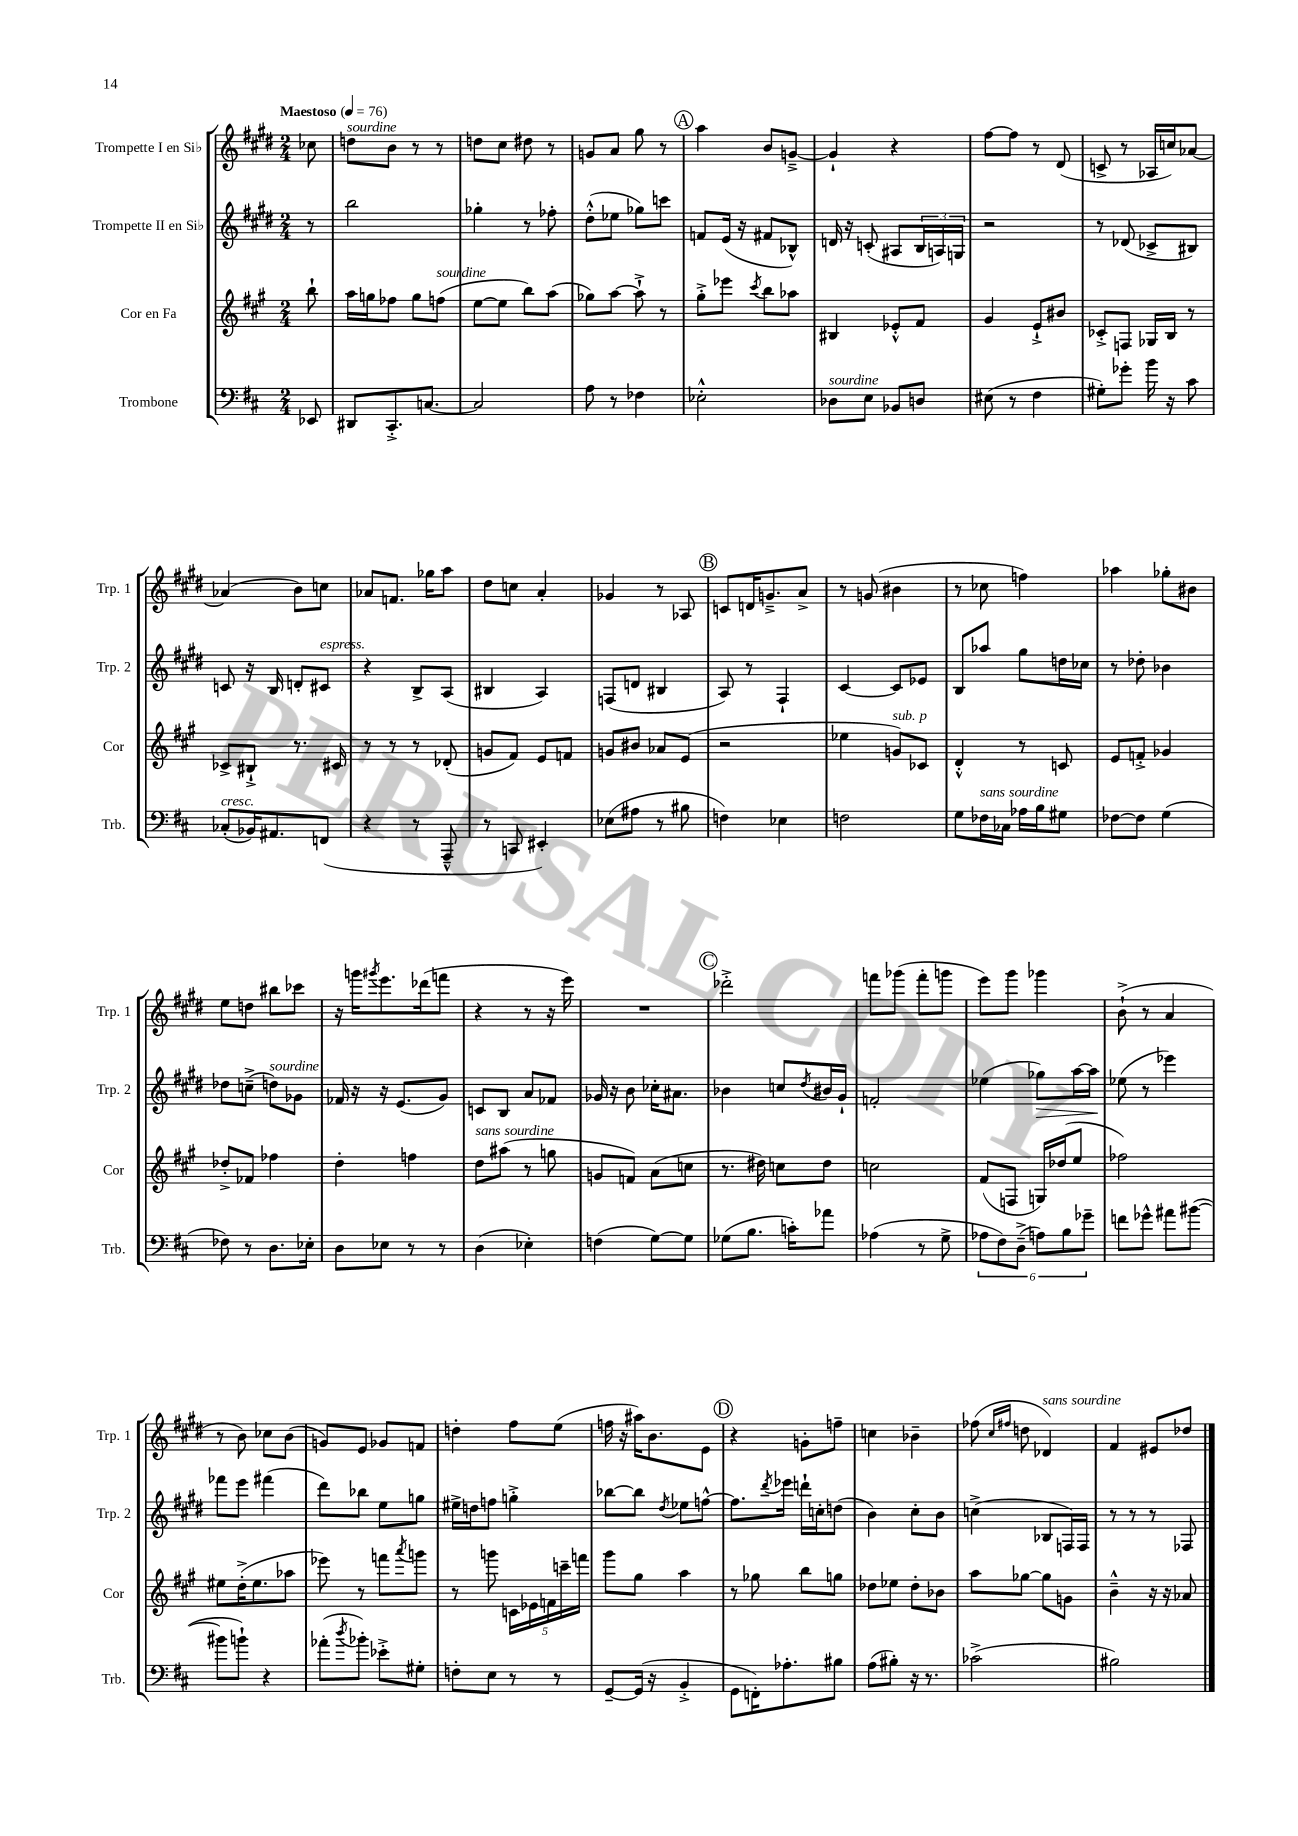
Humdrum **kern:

**kern	**kern	**kern	**dynam	**kern
*part4	*part3	*part2	*part2	*part1
*staff4	*staff3	*staff2	*staff2	*staff1
*I"Trombone	*I"Cor en Fa	*I"Trompette II en Si♭	*	*I"Trompette I en Si♭
*I'Trb.	*I'Cor	*I'Trp. 2	*	*I'Trp. 1
*clefF4	*clefG2	*clefG2	*	*clefG2
*k[f#c#]	*k[f#c#g#]	*k[f#c#g#d#]	*	*k[f#c#g#d#]
*M2/4	*M2/4	*M2/4	*	*M2/4
*MM76	*MM76	*MM76	*	*MM76
=	=	=	=	=
!	!	!	!	!LO:TX:a:B:t=Maestoso
8EE-X/	8bb`\	8r	.	8cc-X\
=1	=1	=1	=1	=1
!	!	!	!	!LO:TX:a:i:t=sourdine
8DD#X/L	16aa\LL	2bb\	.	8ddn\L
.	16ggn\J	.	.	.
8.CC#'^/	8ff-X\J	.	.	8b\J
.	8gg\L	.	.	8r
[8.Cn/J	.	.	.	.
!	!LO:TX:a:i:t=sourdine	!	!	!
.	(8ffn\J	.	.	8r
=2	=2	=2	=2	=2
2C/]	[8ee\L	4gg-X'\	.	8ddn\L
.	8ee\J]	.	.	8cc#\J
.	8bb\L)	8r	.	8dd#X\
.	(8aa\J	8ff-X'\	.	8r
=3	=3	=3	=3	=3
8A\	8gg-X\L)	(8dd#'^^\L	.	8gn/L
8r	[8aa\J	8ee-X\J	.	8a/J
4F-X\	8aa`^\]	8gg-X\L)	.	8gg#\
.	8r	8cccn\J	.	8r
!!LO:REH:place=s1:t=A
=4	=4	=4	=4	=4
2E-X'^^\	8gg#'^\L	8fn/L	.	4aa\
.	8eee-X\J	(16e/Jk	.	.
.	.	16r	.	.
.	8qccc#/	.	.	.
.	8bb\L	8f#X/L	.	8b/L
.	8aa-X\J	8B-X^^/J)	.	[8gn~^/J
=5	=5	=5	=5	=5
!LO:TX:a:i:t=sourdine	!	!	!	!
8D-X\L	4B#X/	16dn/	.	4g`/]
.	.	16r	.	.
8E\J	.	(8cn'/	.	.
8BB-X/L	8e-X'^^/L	8A#X/L	.	4r
8Dn/J	8f#/J	24B/L	.	.
.	.	24An/)	.	.
.	.	24Gn/JJ	.	.
=6	=6	=6	=6	=6
(8E#X\	4g#/	2r	.	[8ff#\L
8r	.	.	.	8ff#\J]
4F#\	8e`^/L	.	.	8r
.	8b#X/J	.	.	(8d#/
=7	=7	=7	=7	=7
8G#X'\L)	8c-X'^/L	8r	.	8cn^/
8g-X'\J	8Fn/J	(8d-X/	.	8r
16b\	16G-X/LL	8c-X^/L	.	16A-X/LL
16r	16B/JJ	.	.	16ccn/J)
8c#\	8r	8B#X/J)	.	[8a-X/J
!!LO:LB:g=z
=8	=8	=8	=8	=8
!LO:TX:a:i:t=cresc.	!	!	!	!
(8C-X'/L	8c-X^/L	8cn/	.	(4a-X/]
16BB-X/K)	8B#X`^/J	16r	.	.
8.AA#X/	.	16B/	.	.
.	8.r	8dn'/L	.	8b\L)
!	!	!LO:TX:a:i:t=espress.	!	!
(8FFn/J	.	8c#X/J	.	8ccn\J
.	16c#X/	.	.	.
=9	=9	=9	=9	=9
4r	8r	4r	.	8a-X/L
.	8r	.	.	8.fn/J
8r	8r	8B^/L	.	.
.	.	.	.	16gg-X\KL
8AAA~^^/	(8d-X'/	(8A/J	.	8aa\J
=10	=10	=10	=10	=10
8r	8gn/L	4B#X/	.	8dd#\L
8CCn/	8f#/J)	.	.	8ccn\J
4EE#X'/)	8e/L	4A/)	.	4a'/
.	8fn/J	.	.	.
=11	=11	=11	=11	=11
(8E-X\L	8gn/L	(8Fn/L	.	4g-X/
8A#X\J	8b#X/J	8dn/J	.	.
8r	8a-X/L	4B#X/	.	8r
8B#X\	(8e/J	.	.	8A-X/
!!LO:REH:place=s1:t=B
=12	=12	=12	=12	=12
4Fn\)	2r	8A/)	.	8cn/L
.	.	8r	.	16dn/K
.	.	.	.	8.gn~^/
4E-X\	.	4F#`/	.	.
.	.	.	.	8a^/J
=13	=13	=13	=13	=13
2Fn\	4ee-X\	[4c#/	.	8r
.	.	.	.	(8gn/
!	!LO:TX:a:i:t=sub. p	!	!	!
.	8gn/L)	8c#/L]	.	4b#X\
.	8c-X/J	8e-X/J	.	.
=14	=14	=14	=14	=14
8G\L	4d'^^/	8B/L	.	8r
!LO:TX:a:i:t=sans sourdine	!	!	!	!
16F-X\L	.	8aa-X/J	.	8cc-X\
16C-X\JJ	.	.	.	.
16A-X\LL	8r	8gg#\L	.	4ffn\)
16B\J	.	.	.	.
8G#X\J	8cn/	16ddn\L	.	.
.	.	16cc-X\JJ	.	.
=15	=15	=15	=15	=15
[8F-X\L	8e/L	8r	.	4aa-X\
8F-\J]	8fn'^/J	8dd-X'\	.	.
(4G\	4g-X/	4b-X\	.	8gg-X'\L
.	.	.	.	8b#X\J
!!LO:LB:g=z
=16	=16	=16	=16	=16
8F-X\)	8dd-X'^/L	8dd-X\L	.	8ee\L
8r	8f-X/J	(8ccn~^\J	.	8ddn\J
!	!	!LO:TX:a:i:t=sourdine	!	!
8.D\L	4ff-X\	8ddn\L)	.	8bb#X\L
.	.	8g-X\J	.	8ccc-X\J
16E-X'\Jk	.	.	.	.
=17	=17	=17	=17	=17
8D\L	4dd'\	16f-X/	.	16r
.	.	16r	.	16gggn\KL
.	.	.	.	8qggg#X/
8E-X\J	.	16r	.	8.eee\
.	.	(8.e/L	.	.
8r	4ffn\	.	.	.
.	.	.	.	(16ddd-X\k
8r	.	8g#/J)	.	8fffn\J
=18	=18	=18	=18	=18
!	!LO:TX:a:i:t=sans sourdine	!	!	!
(4D\	8dd\L	8cn/L	.	4r
.	(8aa#X\J	8B/J	.	.
4E-X'\)	8r	8a/L	.	8r
.	8ggn\	8f-X/J	.	16r
.	.	.	.	16eee\)
=19	=19	=19	=19	=19
(4Fn\	8gn/L	16g-X/	.	2r
.	.	16r	.	.
.	8fn/J)	8b\	.	.
[8G\L)	(8a\L	16cc-X'\KL	.	.
.	.	8.a#X\J	.	.
8G\J]	8ccn\J	.	.	.
!!LO:REH:place=s1:t=C
=20	=20	=20	=20	=20
(8G-X\L	8.r	4b-X\	.	2ddd-X'^\
8.B\J	.	.	.	.
.	16dd#X\)	.	.	.
.	8ccn\L	8ccn/L	.	.
16cn'\KL)	.	.	.	.
.	.	8qdd#/	.	.
8a-X\J	8dd#\J	16b#X/L	.	.
.	.	16g#`/JJ	.	.
=21	=21	=21	=21	=21
(4A-X\	2ccn\	2fn'/	.	8fffn\L
.	.	.	.	(8ggg-X\J
8r	.	.	.	8fff'\L
8G^\	.	.	.	8gggn\J
=22	=22	=22	=22	=22
12A-X\L	(8f#/L	(4ee-X\	.	8eee\L)
12F#\)	.	.	.	.
.	8Fn/J	.	.	8ggg#\J
(12D~^\J	.	.	.	.
!	!	!	!LO:HP:b	!
12An\L)	16Gn/LL)	8gg-X\L)	>	4ggg-X\
.	(16dd-X/J	.	.	.
12B\	.	.	.	.
.	8ee/J	[16aa\L	.	.
12g-X~\J	.	.	.	.
.	.	16aa\JJ]	.	.
.	.	.	]	.
=23	=23	=23	=23	=23
8fn\L	2ff-X\)	(8ee-X\	.	(8b`^\
8g-X^^\J	.	8r	.	8r
8a#X\L	.	4eee-X\)	.	4a/
([8b#X\J	.	.	.	.
!!LO:LB:g=z
=24	=24	=24	=24	=24
8b#X\L]	8ee#X\L	8fff-X\L	.	8r
8bn`\J)	(16dd'^\K	8eee\J	.	8b\)
.	8.ee#\	.	.	.
4r	.	(4fff#X\	.	8cc-X\L
.	8aa-X\J	.	.	(8b\J
=25	=25	=25	=25	=25
(8a-X'\L	8eee-X\)	8ddd#\L)	.	8gn/L)
8qdd/	.	.	.	.
8b-X'\J)	8r	8bb-X\J	.	8e/J
8e-X'^\L	8fffn\L	8ee\L	.	8g-X/L
.	8qaaa/	.	.	.
8G#X'\J	8gggn\J	8ggn\J	.	8fn/J
=26	=26	=26	=26	=26
8Fn'\L	8r	16ee#X^\LL	.	4ddn'\
.	.	16ddn\J	.	.
8E\J	8gggn\	8ffn\J	.	.
8r	20cn\LL	4ggn'^\	.	8ff#\L
.	20e-X\	.	.	.
.	20fn\	.	.	.
8r	.	.	.	(8ee\J
.	20cccn~\	.	.	.
.	20fffn\JJ	.	.	.
=27	=27	=27	=27	=27
[8GG~/L	8ggg#\L	[8bb-X\L	.	16ffn\
.	.	.	.	16r
(16GG/Jk]	8gg#\J	8bb-\J]	.	16aa#X\KL)
16r	.	.	.	8.b\
.	.	8qdd#/	.	.
4BB'^/	4aa\	8ee-X\L	.	.
.	.	[8ffn^^\J	.	8e\J
!!LO:REH:place=s1:t=D
=28	=28	=28	=28	=28
8GG\L	8r	8.ff\L]	.	4r
16FFn'\K)	8gg-X\	.	.	.
.	.	8qddd#/	.	.
8.A-X'\	.	16eee-X\Jk	.	.
.	8bb\L	16dddn`\LL	.	8gn'\L
.	.	16ccn'\J	.	.
8B#X\J	8ggn\J	(8ddn\J	.	8ffn~\J
=29	=29	=29	=29	=29
(8A\L	8dd-X\L	4b\)	.	4ccn\
8B#X'\J)	8ee-X\J	.	.	.
16r	8dd-'\L	8cc#'\L	.	4b-X~\
8.r	.	.	.	.
.	8b-X\J	8b\J	.	.
=30	=30	=30	=30	=30
(2c-X^\	8aa\L	(4ccn^\	.	(8ff-X\
.	.	.	.	16qqcc#/LL
.	.	.	.	16qqff#X/JJ
.	[8gg-X\J	.	.	8ddn\
!	!	!	!	!LO:TX:a:i:t=sans sourdine
.	8gg-\L]	8B-X/L	.	4d-X/)
.	8gn\J	16Fn/L)	.	.
.	.	16F/JJ	.	.
=31	=31	=31	=31	=31
2B#X\)	4b~^^\	8r	.	4f#/
.	.	8r	.	.
.	16r	8r	.	8e#X/L
.	16r	.	.	.
.	8a-X/	8F-X/	.	8dd-X/J
==	==	==	==	==
*-	*-	*-	*-	*-
